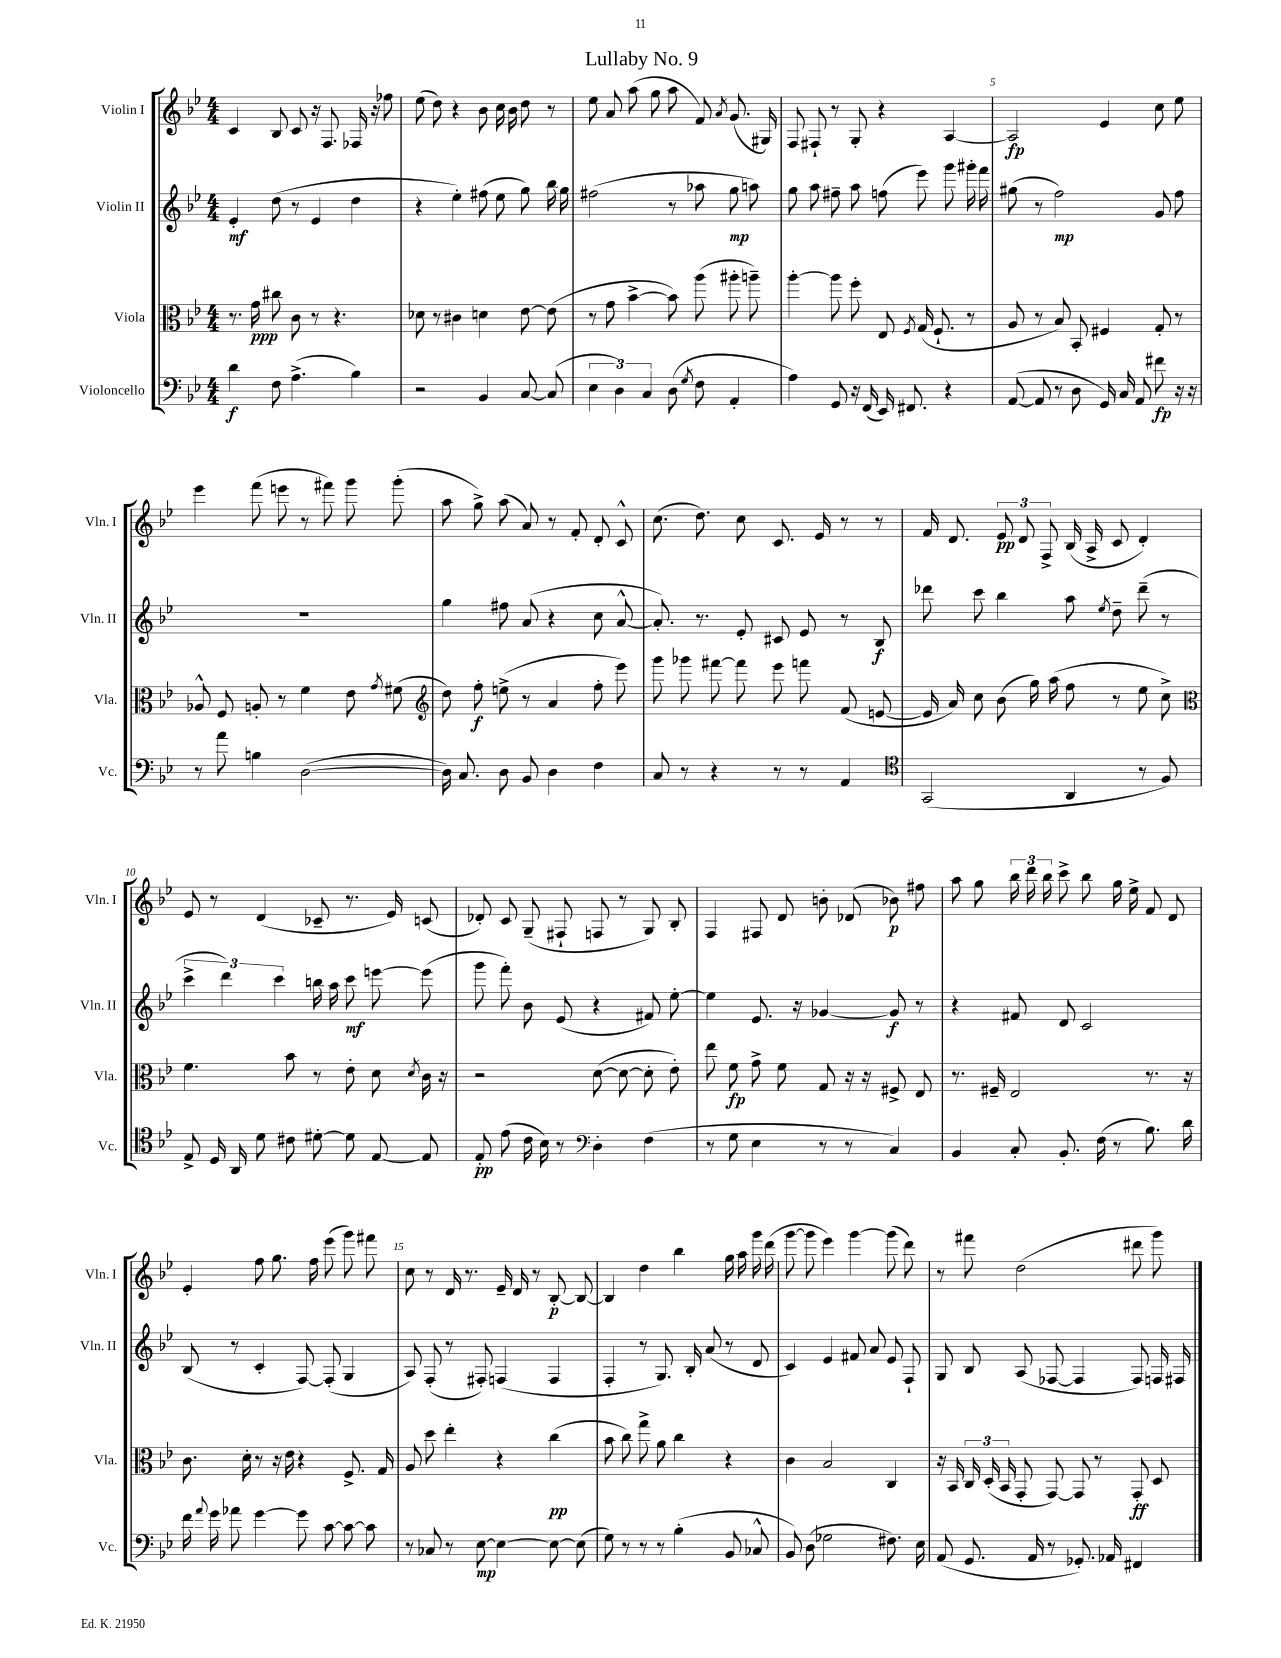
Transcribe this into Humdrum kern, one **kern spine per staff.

**kern	**dynam	**kern	**dynam	**kern	**dynam	**kern	**dynam
*part4	*part4	*part3	*part3	*part2	*part2	*part1	*part1
*staff4	*staff4	*staff3	*staff3	*staff2	*staff2	*staff1	*staff1
*I"Violoncello	*	*I"Viola	*	*I"Violin II	*	*I"Violin I	*
*I'Vc.	*	*I'Vla.	*	*I'Vln. II	*	*I'Vln. I	*
*clefF4	*	*clefC3	*	*clefG2	*	*clefG2	*
*k[b-e-]	*	*k[b-e-]	*	*k[b-e-]	*	*k[b-e-]	*
*M4/4	*	*M4/4	*	*M4/4	*	*M4/4	*
=1	=1	=1	=1	=1	=1	=1	=1
4d\	f	8.r	.	4e-'/	mf	4c/	.
.	.	16g\	ppp	.	.	.	.
8F\	.	8cc#X\	.	(8dd\	.	8B-/	.
(4.A^\	.	8c\	.	8r	.	8c/	.
.	.	8r	.	4e-/	.	16r	.
.	.	.	.	.	.	8.F/	.
.	.	4.r	.	.	.	.	.
4B-\)	.	.	.	4dd\	.	16F-X/	.
.	.	.	.	.	.	16r	.
.	.	.	.	.	.	8ff-X\	.
=2	=2	=2	=2	=2	=2	=2	=2
2r	.	8d-X\	.	4r	.	(8ee-\	.
.	.	8r	.	.	.	8dd\)	.
.	.	4c#X\	.	4ee-'\)	.	4r	.
4BB-/	.	4dn\	.	(8ff#X\	.	8b-\	.
.	.	.	.	8ee-\	.	16cc\	.
.	.	.	.	.	.	16b-\	.
[8C/	.	[8e-\	.	8gg\)	.	8dd\	.
(8C/]	.	(8e-\]	.	16bb-\	.	8r	.
.	.	.	.	16gg\	.	.	.
=3	=3	=3	=3	=3	=3	=3	=3
6E-\	.	8r	.	(2ff#X\	.	8ee-\	.
.	.	8g\	.	.	.	8a/	.
6D\)	.	.	.	.	.	.	.
.	.	[4b-^\	.	.	.	(8aa\	.
6C/	.	.	.	.	.	.	.
.	.	.	.	.	.	8gg\	.
(8D\	.	8b-\])	.	8r	.	8aa\	.
8qG/	.	.	.	.	.	.	.
8F\	.	(8aa\	.	8aa-X\	.	8f/)	.
.	.	.	.	.	.	8qa/	.
4AA'/	.	8aa#X'\	.	8gg\	mp	(8.g/	.
.	.	8aan~\)	.	8aan\)	.	.	.
.	.	.	.	.	.	16G#X/)	.
=4	=4	=4	=4	=4	=4	=4	=4
4A\)	.	[4aa'\	.	8gg\	.	8F/	.
.	.	.	.	8aa\	.	8F#X`/	.
8GG/	.	8aa\]	.	8ff#X~\	.	8r	.
16r	.	8ff'\	.	8aa\	.	8G'/	.
(16FF/	.	.	.	.	.	.	.
16EE-/)	.	8E-/	.	(8ffn\	.	4r	.
8.FF#X/	.	.	.	.	.	.	.
.	.	8qF/	.	.	.	.	.
.	.	(16G/	.	8eee-\)	.	.	.
.	.	8.F`/	.	.	.	.	.
4r	.	.	.	8ggg\	.	[4A/	.
.	.	8r	.	16ggg#X'\	.	.	.
.	.	.	.	16fff\	.	.	.
=5	=5	=5	=5	=5	=5	=5	=5
([8AA/	.	8A/	.	(8gg#X\	.	2A/]	fp
8AA/]	.	8r	.	8r	.	.	.
8r	.	8B-/)	.	2ff\)	mp	.	.
8D\	.	8BB-'/	.	.	.	.	.
16GG/)	.	4F#X/	.	.	.	4e-/	.
16C/	.	.	.	.	.	.	.
8AA/	.	.	.	.	.	.	.
8f#X\	fp	8G'/	.	8g/	.	8cc\	.
16r	.	8r	.	8ff\	.	8ee-\	.
16r	.	.	.	.	.	.	.
!!LO:LB:g=z
=6	=6	=6	=6	=6	=6	=6	=6
8r	.	8A-X^^/	.	1r	.	4eee-\	.
8a\	.	8F/	.	.	.	.	.
4Bn\	.	8An'/	.	.	.	(8fff\	.
.	.	8r	.	.	.	8eeen\	.
([2D\	.	4f\	.	.	.	8r	.
.	.	.	.	.	.	8fff#X\)	.
.	.	8e-\	.	.	.	8ggg\	.
.	.	8qg/	.	.	.	.	.
.	.	(8f#X\	.	.	.	(8ggg'\	.
=7	=7	=7	=7	=7	=7	=7	=7
*	*	*clefG2	*	*	*	*	*
16D\])	.	8dd\)	.	4gg\	.	8aa\	.
8.C/	.	.	.	.	.	.	.
.	.	8ff'\	f	.	.	8gg^\)	.
8D\	.	(8een^\	.	8ff#X\	.	(8aa\	.
8BB-/	.	8r	.	(8a/	.	8a/)	.
4D\	.	4a/	.	4r	.	8r	.
.	.	.	.	.	.	8f'/	.
4F\	.	8ff'\	.	8cc\	.	8d'/	.
.	.	8eee-\)	.	[8a^^/	.	8c^^/	.
=8	=8	=8	=8	=8	=8	=8	=8
8C/	.	8ggg\	.	8.a'/])	.	(8.cc\	.
8r	.	8ggg-X\	.	.	.	.	.
.	.	.	.	8.r	.	8.dd\)	.
4r	.	[8fff#X\	.	.	.	.	.
.	.	8fff#\]	.	8e-'/	.	8cc\	.
8r	.	8eee-\	.	8c#X/	.	8.c/	.
8r	.	8fffn\	.	8e-/	.	.	.
.	.	.	.	.	.	16e-/	.
4AA/	.	(8f/	.	8r	.	8r	.
.	.	[8en/	.	8B-/	f	8r	.
=9	=9	=9	=9	=9	=9	=9	=9
*clefC4	*	*	*	*	*	*	*
(2GG/	.	16e/]	.	8ddd-X\	.	16f/	.
.	.	16a/)	.	.	.	8.d/	.
.	.	8cc\	.	8ccc\	.	.	.
.	.	(8b-\	.	4bb-\	.	12e-/	pp
.	.	.	.	.	.	12d/	.
.	.	16gg\)	.	.	.	.	.
.	.	.	.	.	.	12F^/	.
.	.	(16aa\	.	.	.	.	.
4AA/	.	8ff\	.	8aa\	.	(16B-/	.
.	.	.	.	.	.	16A^/	.
.	.	.	.	8qee-/	.	.	.
.	.	8r	.	8dd~\	.	8c/	.
8r	.	8ee-\	.	(8ddd-~\	.	4d'/)	.
8F/)	.	8cc^\)	.	8r	.	.	.
!!LO:LB:g=z
=10	=10	=10	=10	=10	=10	=10	=10
*	*	*clefC3	*	*	*	*	*
8E-^/	.	4.f\	.	6ccc^\	.	8e-/	.
16D/	.	.	.	.	.	8r	.
.	.	.	.	6ddd\)	.	.	.
16AA/	.	.	.	.	.	.	.
8d\	.	.	.	.	.	(4d/	.
.	.	.	.	6ccc\	.	.	.
8c#X\	.	8b-\	.	.	.	.	.
[8d#X'\	.	8r	.	16bbn\	.	8c-X~/	.
.	.	.	.	16aa\	.	.	.
8d#\]	.	8e-'\	.	8ccc\	mf	8.r	.
[8E-/	.	8d\	.	[8eeen\	.	.	.
.	.	.	.	.	.	16e-/)	.
.	.	8qd/	.	.	.	.	.
8E-/]	.	16c\	.	(8eee\]	.	(8cn/	.
.	.	16r	.	.	.	.	.
=11	=11	=11	=11	=11	=11	=11	=11
8E-'/	pp	2r	.	8ggg\	.	8d-X'/)	.
(8e-\	.	.	.	8fff'\)	.	8c/	.
16c\	.	.	.	8b-\	.	(8G~/	.
16B-\)	.	.	.	.	.	.	.
8r	.	.	.	(8e-/	.	8F#X`/	.
*clefF4	*	*	*	*	*	*	*
4D'\	.	([8d\	.	4r	.	8Fn/	.
.	.	8d\_	.	.	.	8r	.
(4F\	.	8d'\]	.	8f#X/)	.	8G/)	.
.	.	8e-'\)	.	[8ee-'\	.	8B-'/	.
=12	=12	=12	=12	=12	=12	=12	=12
8r	.	8ee-\	.	4ee-\]	.	4F/	.
8G\	.	8f\	fp	.	.	.	.
4E-\	.	8g^\	.	8.e-/	.	8F#X/	.
.	.	8f\	.	.	.	8d/	.
.	.	.	.	16r	.	.	.
8r	.	8G/	.	[4g-X/	.	8bn'\	.
8r	.	16r	.	.	.	(8d-X/	.
.	.	16r	.	.	.	.	.
4C/)	.	8F#X^/	.	8g-/]	f	8b-X\)	p
.	.	8E-/	.	8r	.	8ff#X\	.
=13	=13	=13	=13	=13	=13	=13	=13
4BB-/	.	8.r	.	4r	.	8aa\	.
.	.	.	.	.	.	8gg\	.
.	.	16F#X~/	.	.	.	.	.
8C'/	.	2E-/	.	8f#X/	.	24bb-\	.
.	.	.	.	.	.	24ddd\	.
.	.	.	.	.	.	24bb-\	.
8.BB-'/	.	.	.	8d/	.	8ccc^\	.
.	.	.	.	2c/	.	8bb-\	.
(16F\	.	.	.	.	.	.	.
8r	.	.	.	.	.	16gg\	.
.	.	.	.	.	.	16ee-^\	.
8.B-\)	.	8.r	.	.	.	8f/	.
.	.	.	.	.	.	8d/	.
16d\	.	16r	.	.	.	.	.
!!LO:LB:g=z
=14	=14	=14	=14	=14	=14	=14	=14
16f\	.	8.c\	.	(8B-/	.	4e-'/	.
8qqa/	.	.	.	.	.	.	.
16g\	.	.	.	.	.	.	.
8a-X\	.	.	.	8r	.	.	.
.	.	16d'\	.	.	.	.	.
[4g\	.	8r	.	4c'/	.	8ff\	.
.	.	16r	.	.	.	8.gg\	.
.	.	16e-\	.	.	.	.	.
8g\]	.	4r	.	[8F/)	.	.	.
.	.	.	.	.	.	16ff\	.
[8c\	.	.	.	(8F'/]	.	(8eee-\	.
8c\_	.	8.F^/	.	4G/	.	8ggg\)	.
8c\]	.	.	.	.	.	8fff#X\	.
.	.	16G/	.	.	.	.	.
=15	=15	=15	=15	=15	=15	=15	=15
8r	.	8A/	.	8A/)	.	8cc\	.
8C-X/	.	8dd\	.	(8F'/	.	8r	.
8r	.	4ee-'\	.	8r	.	16d/	.
.	.	.	.	.	.	8.r	.
[8E-\	mp	.	.	8F#X'/)	.	.	.
4E-\_	.	4r	.	(4Fn/	.	16e-~/	.
.	.	.	.	.	.	16d/	.
.	.	.	.	.	.	8r	.
8E-\_	.	(4cc\	pp	4F/	.	[8B-'/	p
(8E-\]	.	.	.	.	.	8B-/_	.
=16	=16	=16	=16	=16	=16	=16	=16
8G\)	.	8b-\	.	4F'/	.	4B-/]	.
8r	.	8cc\)	.	.	.	.	.
8r	.	8gg^\	.	8r	.	4dd\	.
8r	.	8a\	.	8.G/)	.	.	.
(4B-'\	.	4cc\	.	.	.	4bb-\	.
.	.	.	.	16B-'/	.	.	.
.	.	.	.	(8a/	.	.	.
8BB-/	.	4r	.	8r	.	16gg\	.
.	.	.	.	.	.	16aa\	.
8C-X^^/	.	.	.	8d/	.	16ggg\	.
.	.	.	.	.	.	(16ddd\	.
=17	=17	=17	=17	=17	=17	=17	=17
8BB-/)	.	4c\	.	4c/)	.	[8ggg\	.
(8D\	.	.	.	.	.	8ggg\]	.
2G-X\	.	2B-/	.	4e-/	.	4eee-\)	.
.	.	.	.	8f#X/	.	[4ggg\	.
.	.	.	.	8a/	.	.	.
8.F#X\)	.	4C/	.	8e-/	.	(8ggg\]	.
.	.	.	.	8F`/	.	8ddd\)	.
16E-\	.	.	.	.	.	.	.
=18	=18	=18	=18	=18	=18	=18	=18
(8AA/	.	16r	.	8G/	.	8r	.
.	.	16BB-/	.	.	.	.	.
8.GG/	.	24C/	.	8B-/	.	8fff#X\	.
.	.	(24D'/	.	.	.	.	.
.	.	24BB-/	.	.	.	.	.
.	.	8GG'/	.	(8A/	.	(2dd\	.
16AA/	.	.	.	.	.	.	.
8r	.	[8GG/)	.	[8F-X/	.	.	.
8.GG-X'/)	.	8GG/]	.	4F-/]	.	.	.
.	.	8r	.	.	.	.	.
16AA-X/	.	.	.	.	.	.	.
4FF#X/	.	8GG'/	ff	8F-/)	.	8ddd#X\	.
.	.	8D/	.	16Fn/	.	8ggg\)	.
.	.	.	.	16F#X/	.	.	.
==	==	==	==	==	==	==	==
*-	*-	*-	*-	*-	*-	*-	*-
